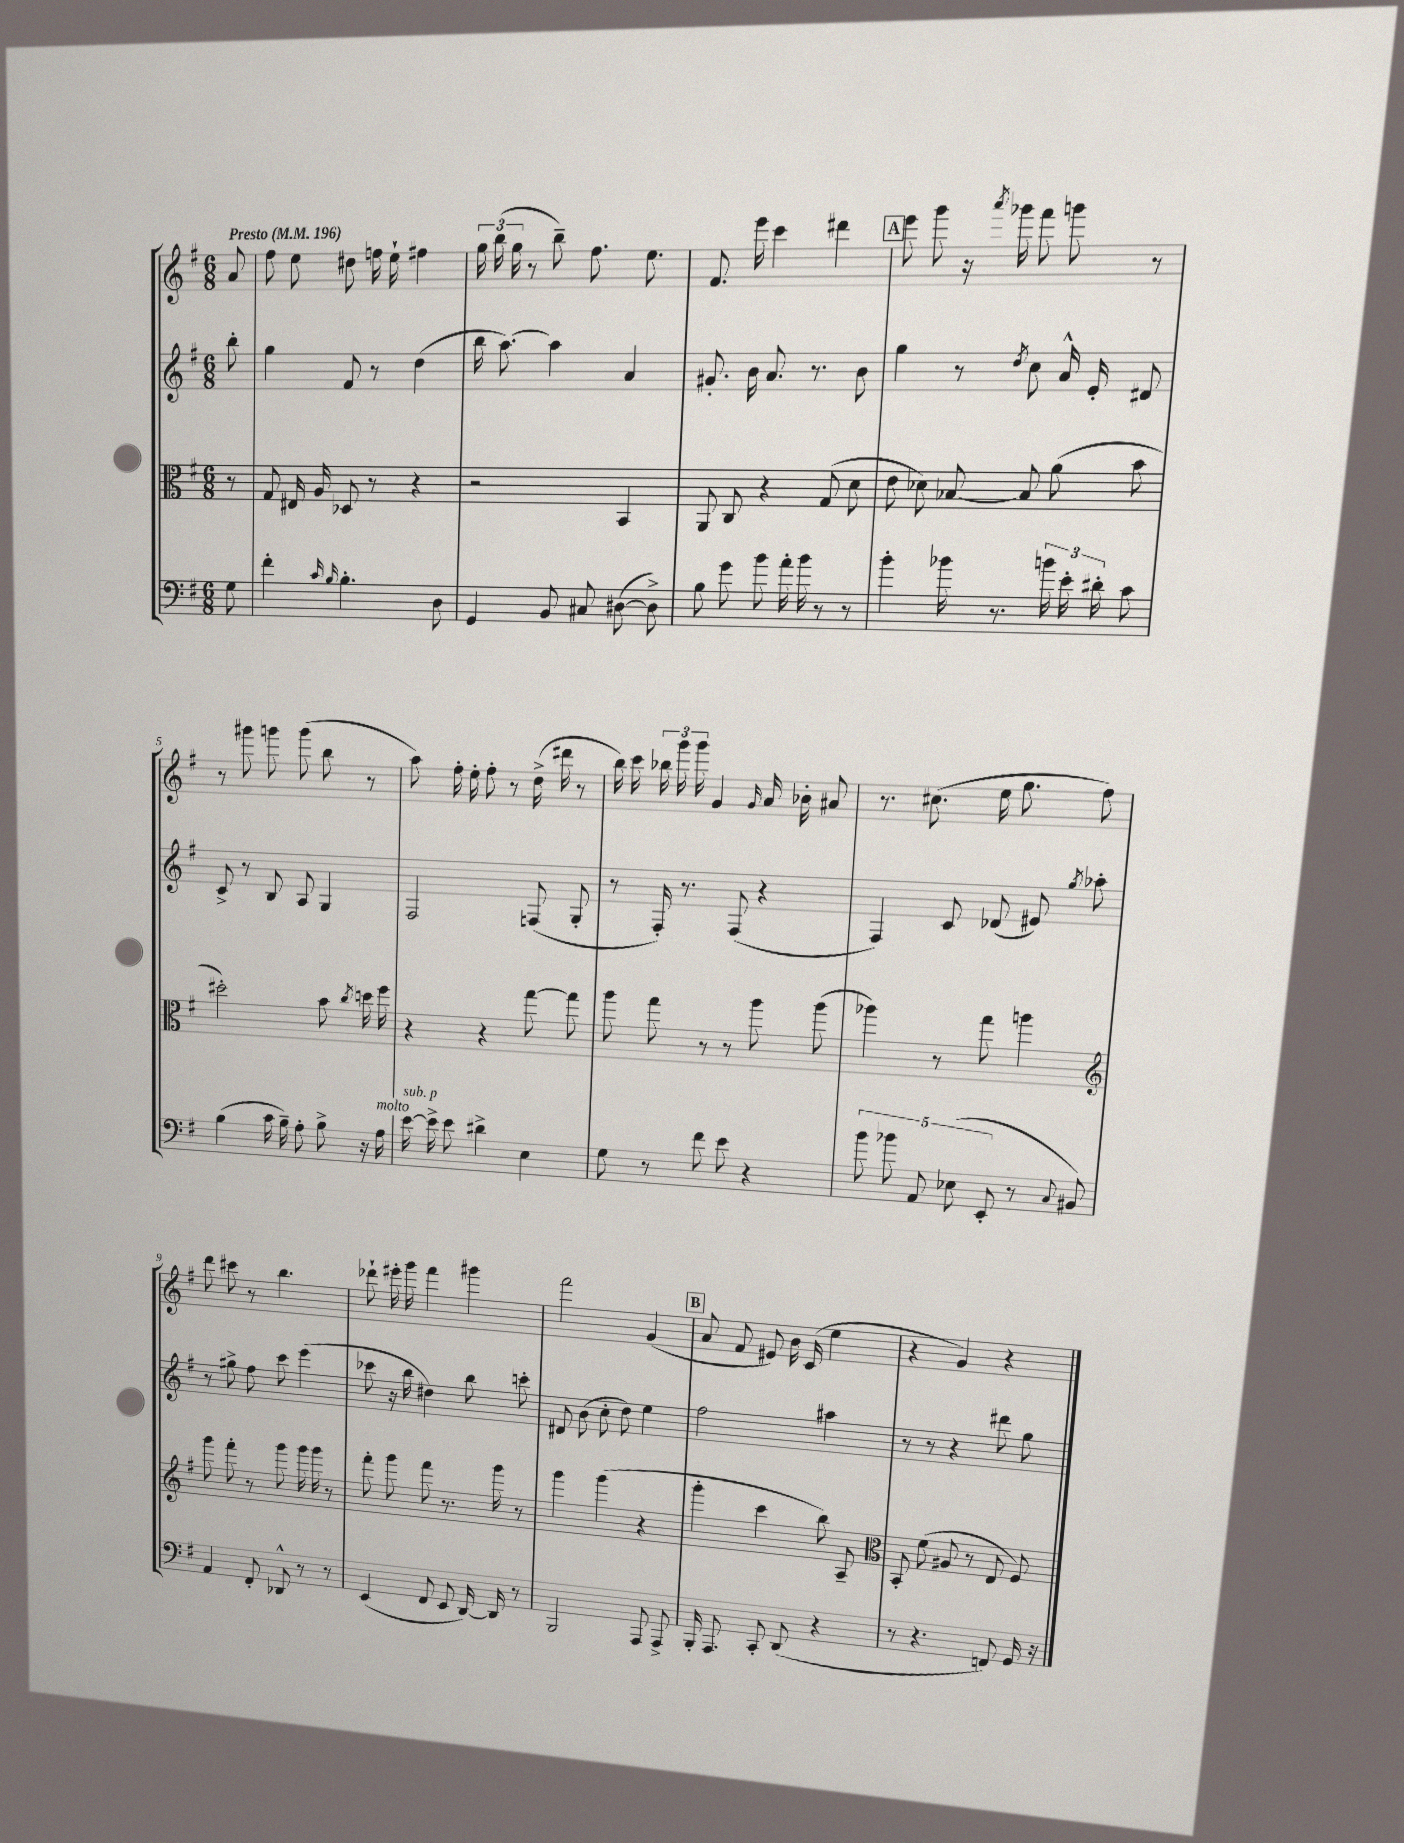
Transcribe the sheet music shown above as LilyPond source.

<<
\new StaffGroup <<
\new Staff = "s0" {
    \clef treble \key g \major \numericTimeSignature \time 6/8 \partial 8 \tempo "Presto" 4 = 196
    \autoBeamOff a'8 |
    fis''8 e''8 dis''8 f''16 e''16-! fis''4 |
    \tuplet 3/2 { g''16 b''16( g''16 } r8 b''8--) fis''8. e''8. |
    fis'8. e'''16 c'''4 dis'''4 |
    \mark \markup { \box "A" } e'''8 g'''8 r16 \acciaccatura { a'''8 } ges'''16 fis'''8 g'''8 r8 |
    r8 gis'''8 g'''8 g'''8( b''8 r8 |
    a''8) fis''16-. e''16-. fis''8-. r8 d''16->( dis'''16 r8 |
    b''16) c'''16 \tuplet 3/2 { bes''16 g'''16 g'''16 } g'4 \grace { g'16 } a'16 bes'16-. ais'8 |
    r8. cis''8.( e''16 g''8. fis''8) |
    d'''8 cis'''8 r8 b''4. |
    des'''8-! eis'''16-. g'''16 fis'''4 gis'''4 |
    fis'''2 g'4( |
    \mark \markup { \box "B" } a'8 fis'8 eis'8) b'16 c'16( e''4 |
    r4 g'4) r4 \bar "|." |
}
\new Staff = "s1" {
    \clef treble \key g \major \numericTimeSignature \time 6/8 \partial 8
    \autoBeamOff b''8-. |
    g''4 fis'8 r8 d''4( |
    b''16 a''8.~) a''4 a'4 |
    gis'8.-. b'16 a'8. r8. b'8 |
    \mark \markup { \box "A" } g''4 r8 \acciaccatura { d''8 } c''8 a'16-^ e'16-. dis'8 |
    c'8-> r8 b8 a8 g4 |
    fis2 f8( g8-. |
    r8 fis16-.) r8. fis8( r4 |
    fis4) c'8 des'8( eis'8) \acciaccatura { g''8 } aes''8-. |
    r8 gis''8-> fis''8 c'''8 e'''4( |
    ces'''8 r16 b''16 dis''4) b''8 c'''8-. |
    dis'8 b'8( c''8-. d''8) e''4 |
    \mark \markup { \box "B" } fis''2 ais''4 |
    r8 r8 r4 dis'''8 g''8 \bar "|." |
}
\new Staff = "s2" {
    \clef alto \key g \major \numericTimeSignature \time 6/8 \partial 8
    \autoBeamOff r8 |
    g8 eis16 a16 des8 r8 r4 |
    r2 b,4 |
    a,8 c8 r4 g8( d'8 |
    \mark \markup { \box "A" } e'8 des'8) bes8~ bes8 a'8( b'8 |
    dis''2-.) b'8 \acciaccatura { c''8 } d''16 fis''16 |
    r4 r4 g''8~ g''8 |
    a''8 g''8 r8 r8 a''8 a''8( |
    aes''4) r8 g''8 a''4 |
    \clef treble g'''8 fis'''8-. r8 g'''8 g'''16 g'''16 r8 |
    fis'''8-. g'''8 fis'''8 r8. g'''16 r8 |
    g'''4 g'''4( r4 |
    \mark \markup { \box "B" } g'''4-. c'''4 b''8) a8-- |
    \clef alto b,8-. fis'8( ais8 r8 e8 fis8) \bar "|." |
}
\new Staff = "s3" {
    \clef bass \key g \major \numericTimeSignature \time 6/8 \partial 8
    \autoBeamOff g8 |
    fis'4-. \grace { c'16 b16 } b4.-. d8 |
    g,4 b,8 cis8 dis8~( dis8->) |
    b8 g'8 b'8 a'16-. b'16 r8 r8 |
    \mark \markup { \box "A" } b'4-. bes'16 r8. \tuplet 3/2 { b'16 e'16-. dis'16-. } c'8 |
    b4( c'16 b16--) a8-. b8-> r16 a16^\markup { \italic "molto" } |
    e'16~^\markup { \italic "sub. p" } e'16-> e'8 dis'4-> e4 |
    g8 r8 fis'8 e'8 r4 |
    \tuplet 5/4 { b'8 bes'8 a,8 ees8( e,8-. } r8 \appoggiatura { c8 } bis,8) |
    a,4 fis,8-. des,8-^ r8 r8 |
    e,4( fis,8 e,8 d,16~) d,16 r8 |
    b,,2 a,,8 a,,8-> |
    \mark \markup { \box "B" } b,,16-. a,,8. c,8-. d,8( r4 |
    r8 r4. f,8) g,16 r16 \bar "|." |
}
>>
>>
